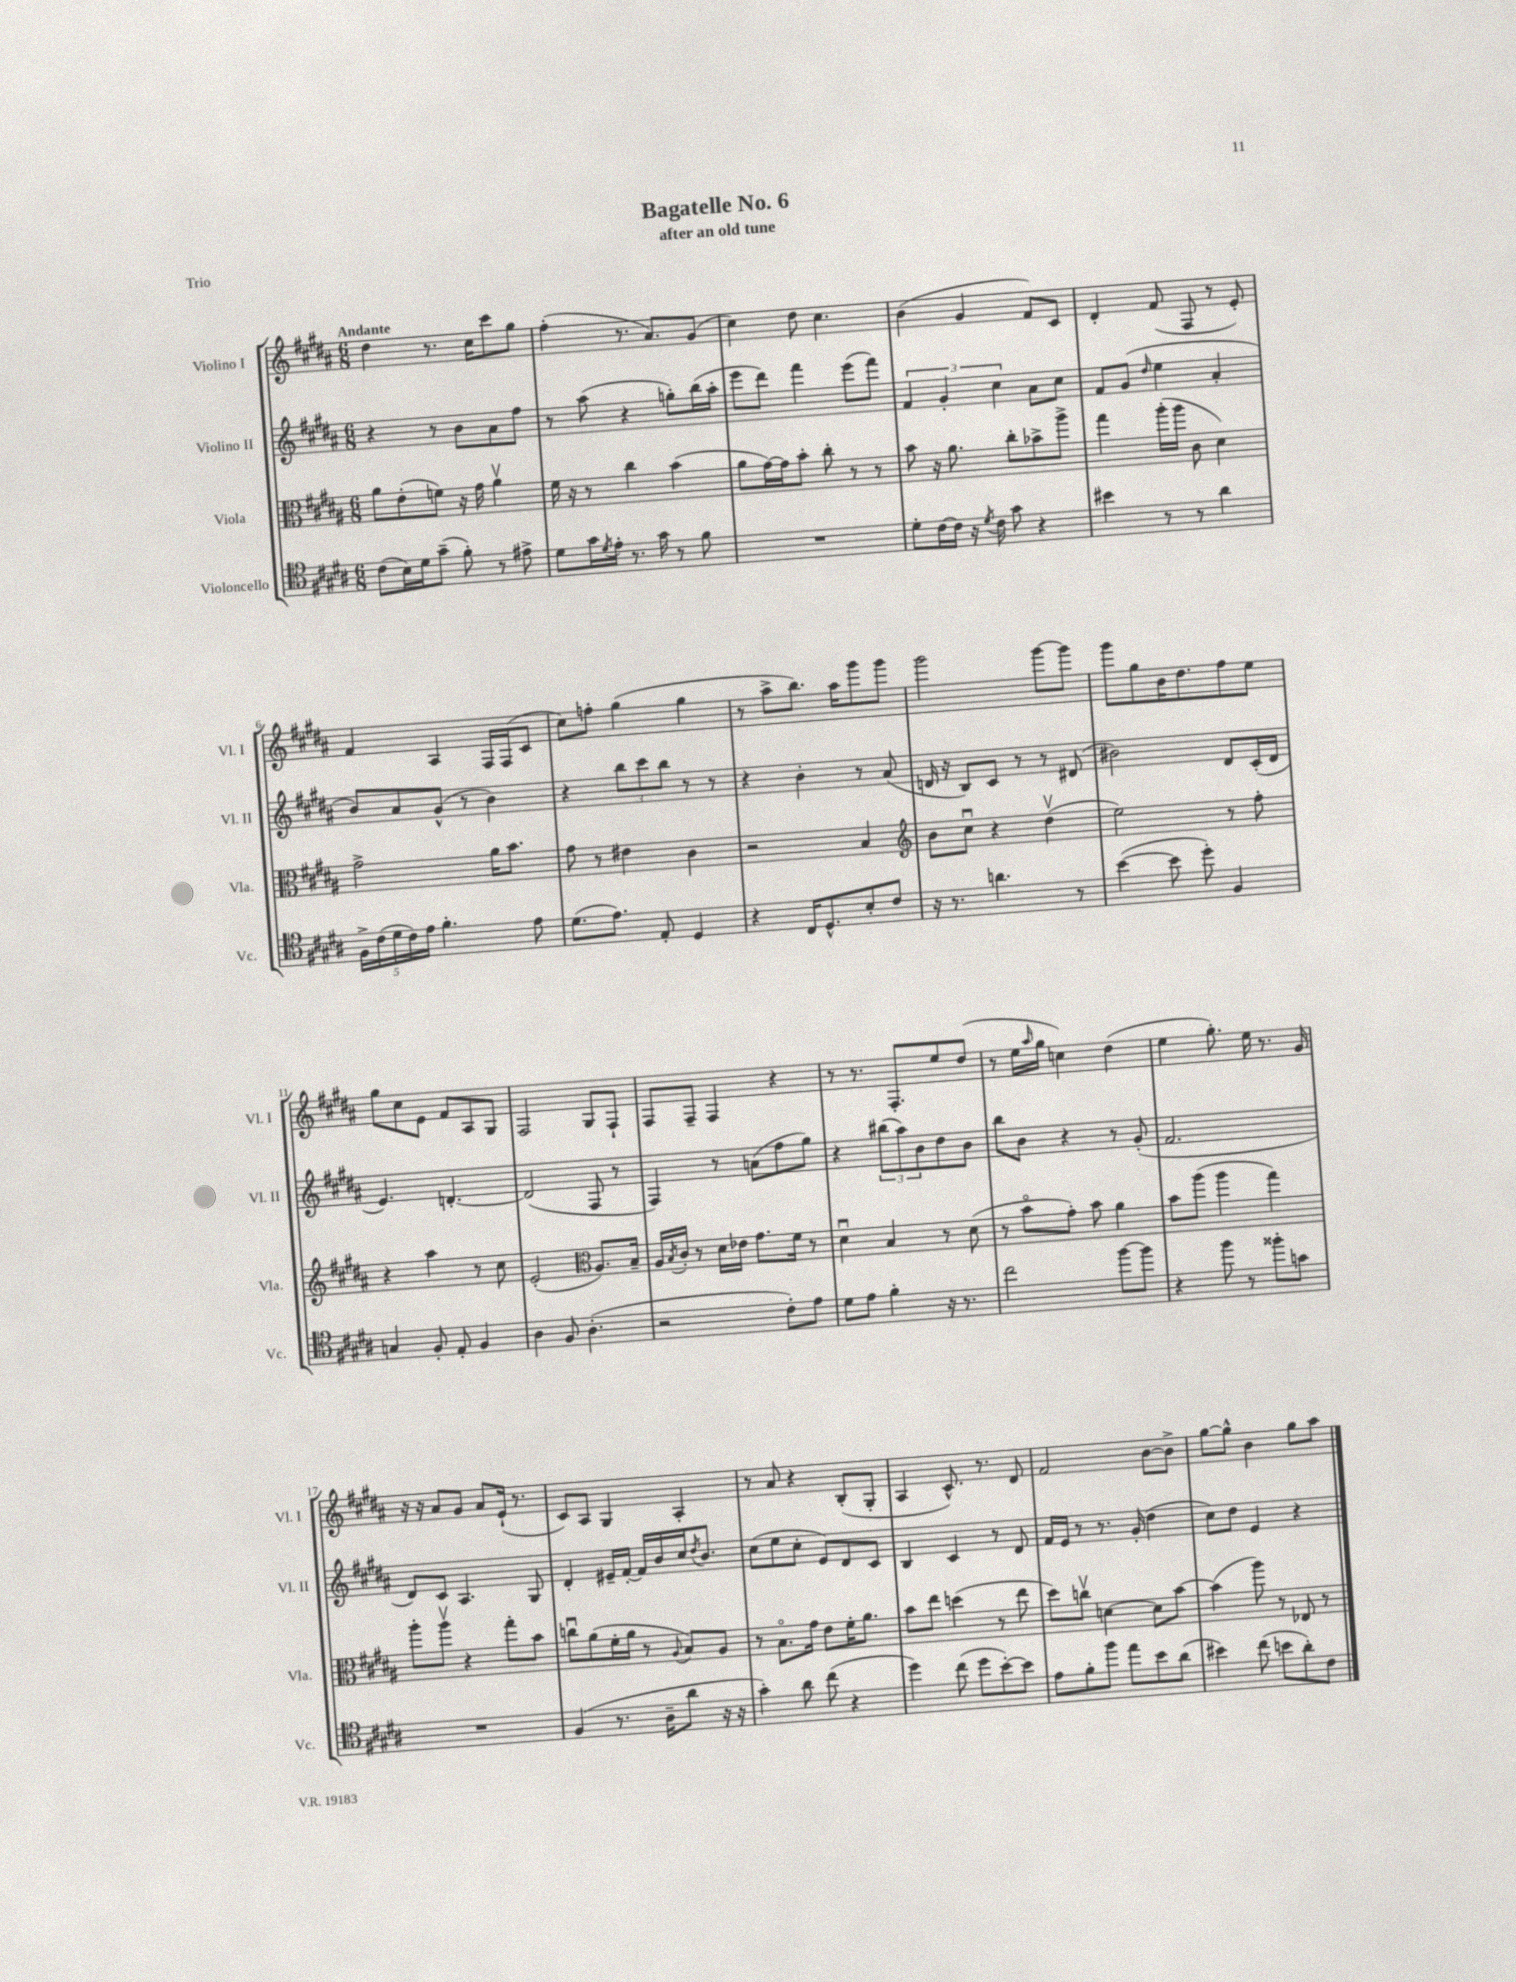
\header { title = "Bagatelle No. 6" subtitle = "after an old tune" piece = "Trio" }
<<
\new StaffGroup <<
\new Staff = "s0" \with { instrumentName = "Violino I" shortInstrumentName = "Vl. I" } {
    \clef treble \key b \major \numericTimeSignature \time 6/8 \tempo "Andante"
    dis''4 r8. cis''16 cis'''8 gis''8 |
    fis''4-.( r8. ais'8.) gis'8( |
    cis''4) dis''8 cis''4. |
    b'4( gis'4 fis'8) cis'8 |
    dis'4-. fis'8( fis8 r8 e'8-.) |
    fis'4 ais4 fis16 fis16( cis'8 |
    cis''8) f''8-. gis''4( gis''4 |
    r8 ais''8-> b''8.) ais''16 gis'''8 gis'''8 |
    gis'''2 gis'''8~ gis'''8 |
    gis'''8 gis''8 b'16 dis''8. fis''8 e''8 |
    gis''8 cis''8 e'8 fis'8 ais8 gis8 |
    fis2 gis8 fis8-! |
    fis8 fis8-- fis4 r4 |
    r8 r8. fis8.-. e''8 dis''8( |
    r8 e''16 \grace { ais''16 } gis''16 c''4) dis''4( |
    e''4 gis''8.-.) e''16 r8. gis'16 |
    r16 r16 ais'8 gis'8 ais'8 e'16-!( r8. |
    cis'8) ais8 gis4 ais4-. |
    r8 ais'8 r4 b8-.( gis8-. |
    ais4 cis'8.-^) r8. dis'8 |
    fis'2 b'8~ b'8-> |
    gis''8~ gis''8-^ b'4 gis''8 ais''8 \bar "|." |
}
\new Staff = "s1" \with { instrumentName = "Violino II" shortInstrumentName = "Vl. II" } {
    \clef treble \key b \major \numericTimeSignature \time 6/8
    r4 r8 b'8 ais'8 fis''8 |
    r8 ais''8( r4 g''8-.) b''16( ais''16-. |
    e'''8 dis'''8) fis'''4 e'''8( fis'''8) |
    \tuplet 3/2 { fis'4 gis'4-. cis''4 } ais'8 cis''8 |
    fis'8 gis'8( \grace { dis''16 } e''4 ais'4-. |
    b'8) ais'8 gis'8-^( r8 b'4) |
    r4 \tuplet 3/2 { b''8 cis'''8 b''8 } r8 r8 |
    r4 b'4-. r8 ais'8( |
    d'16 r16 b8) cis'8 r8 r8 dis'8( |
    bis'2) dis'8 cis'16-.( dis'16 |
    e'4.) d'4.~-. |
    d'2( fis8 r8 |
    fis4) r8 a'8( fis''8 gis''8) |
    r4 \tuplet 3/2 { bis''8( ais''8) b'8 } dis''8 b'8 |
    b''8 b'8 r4 r8 gis'8-.( |
    fis'2. |
    dis'8) cis'8 ais4. gis8 |
    dis'4-. eis'16-- fis'16~-. fis'16 b'16 cis''16 \acciaccatura { dis''8 } b'8. |
    cis''8( e''8 cis''8-. e'8) dis'8 cis'8 |
    b4 cis'4 r8 dis'8 |
    fis'16 e'16 r8 r8. gis'16-.( dis''4 |
    cis''8) dis''8 e'4 r4 \bar "|." |
}
\new Staff = "s2" \with { instrumentName = "Viola" shortInstrumentName = "Vla." } {
    \clef alto \key b \major \numericTimeSignature \time 6/8
    ais'8 e'8-.( f'8) r16 gis'16 ais'4\upbow |
    fis'16 r16 r8 cis''4 b'4( |
    ais'8 gis'16~) gis'16 b'8-. cis''8-. r8 r8 |
    b'8 r16 ais'8. cis''8-. bes'8-> ais''8-> |
    gis''4 ais''16-.( ais''16 cis'8 dis'4) |
    gis'2-> ais'16 b'8. |
    gis'8 r8 eis'4 cis'4 |
    r2 b4 |
    \clef treble b'8 cis''8\downbow r4 dis''4\upbow( |
    e''2) r8 fis''8-. |
    r4 ais''4 r8 cis''8 |
    e'2-.( \clef alto ais8.) b16-- |
    ais16 \acciaccatura { b8 } cis'16-. r8 dis'16 ees'16 gis'8. fis'16 r8 |
    dis'4\downbow b4 r8 dis'8( |
    r8 b'8\flageolet gis'8-.) b'8 ais'4 |
    b'8 ais''8( ais''4 gis''4) |
    ais''8-. ais''8\upbow r4 gis''8-. b'8 |
    c''8\downbow ais'8( fis'16-. ais'16 r8 \appoggiatura { ais8 } b8) ais8 |
    r8 b8.\flageolet gis'16 e'8 fis'16-. ais'8. |
    b'8 e''8 d''4( r8 e''8 |
    dis''8) c''8\upbow d'4~ d'8 b'8~ |
    b'4( ais''8) r8 ees8 r8 \bar "|." |
}
\new Staff = "s3" \with { instrumentName = "Violoncello" shortInstrumentName = "Vc." } {
    \clef tenor \key b \major \numericTimeSignature \time 6/8
    cis'8( b16) dis'16 gis'8--( fis'8-.) r8 eis'8-> |
    dis'8 gis'16 \acciaccatura { dis'8 } e'16-. r8. gis'16 r8 fis'8 |
    R2. |
    dis'8-. cis'16~ cis'16 r16 \acciaccatura { dis'8 } cis'16 gis'8 r4 |
    bis'4 r8 r8 ais'4 |
    \tuplet 5/4 { fis16-> cis'16( dis'16 cis'16) e'16 } fis'4.-. e'8 |
    dis'8.( e'8.) e8-. dis4 |
    r4 cis16 dis8.-^ b8-. cis'8 |
    r16 r8. a'4. r8 |
    b'4~( b'8 dis''8-.) fis4 |
    g4 fis8-. e8-. fis4 |
    ais4 fis8 ais4.-.( |
    r2 cis'8-.) e'8 |
    dis'8 e'8 fis'4-. r16 r8. |
    cis''2 fis''8~ fis''8 |
    r4 fis''8 r8 fisis''8-. g'8 |
    R2. |
    fis4( r8. ais16-- ais'8 r16 r16 |
    gis'4-.) ais'8 cis''8( r4 |
    dis''4) cis''8( dis''8 b'8~-.) b'8 |
    e'8 fis'8-. fis''8 e''8 b'8 ais'8( |
    bis'4) cis''8( b'8 ais'8-.) cis'8 \bar "|." |
}
>>
>>
